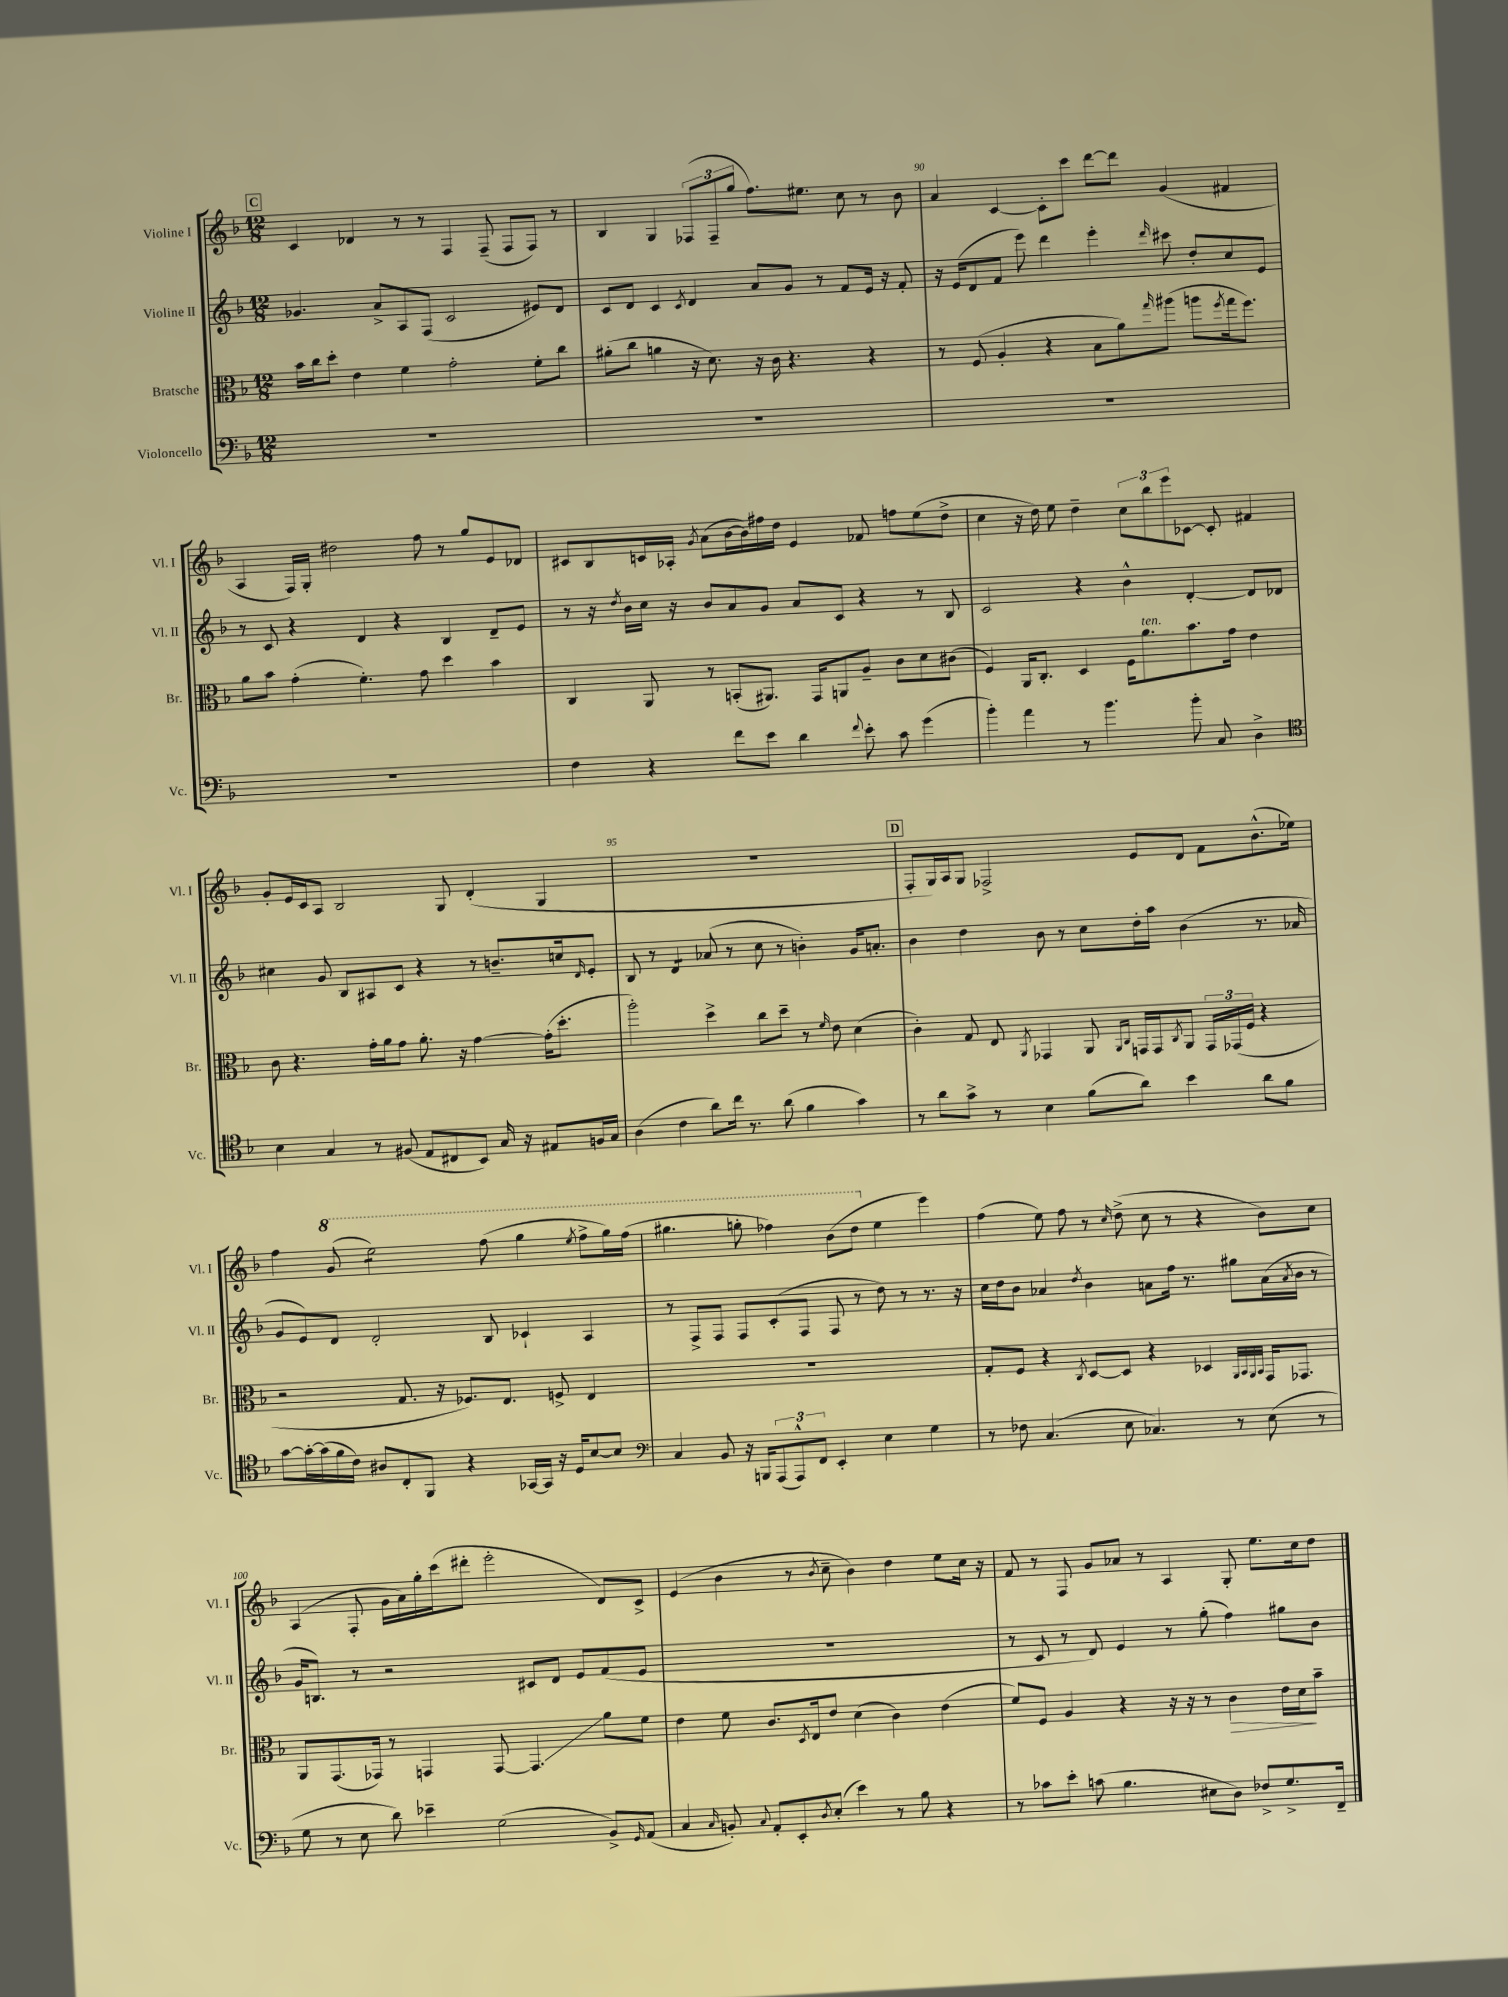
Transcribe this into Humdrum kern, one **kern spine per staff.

**kern	**kern	**kern	**kern
*staff4	*staff3	*staff2	*staff1
*clefF4	*clefC3	*clefG2	*clefG2
*k[b-]	*k[b-]	*k[b-]	*k[b-]
*M12/8	*M12/8	*M12/8	*M12/8
1.r	16b-	4.g-	4c
.	16cc	.	.
.	8dd'	.	.
.	4e	.	4d-
.	.	8a^	.
.	4f	8A	8r
.	.	(8F	8r
.	2g'	2c	4F
.	.	.	(8F~
.	.	.	8F
.	8f'	8e#)	8F)
.	8cc	8d	8r
=	=	=	=
1.r	(8a#'	8c	4B-
.	8cc	8d	.
.	4a	4c	4G
.	.	8qc	.
.	16r	4d	(12F-
.	8.d)	.	.
.	.	.	12F-~
.	.	.	12gg
.	16r	8a	8.ff)
.	16c	.	.
.	4.r	8g	.
.	.	.	8.ee#
.	.	8r	.
.	.	8f	8cc
.	4r	16e	8r
.	.	16r	.
.	.	8f'	8b-
=	=	=	=
1.r	8r	16r	4a
.	.	(16e	.
.	(8F	8d	.
.	4A'	8f	[4c
.	.	8eee)	.
.	4r	4ddd	8c']
.	.	.	8ccc
.	8B-	4eee'	[8ddd
.	8a)	.	8ddd]
.	16qqgg	16qqddd	.
.	(8aa#	8ccc#	(4g
.	8aa	8dd'	.
.	8qff	.	.
.	16gg	8cc	4f#
.	8.ff)	.	.
.	.	8e	.
=	=	=	=
1.r	8a	8r	4A
.	8b-	8c	.
.	(4g'	4r	16F)
.	.	.	16G'
.	.	.	2dd#
.	4.f')	4d	.
.	.	4r	.
.	8g	.	8ff
.	4dd	4B-	8r
.	.	.	8gg
.	4b-	8d~	8e
.	.	8e	8d-
=	=	=	=
4F	4C	8r	8c#
.	.	16r	8B-
.	.	8qdd	.
.	.	16b-	.
4r	8AA	16cc	16c
.	.	16r	16A-'
.	.	.	8qg
.	8r	8b-	(8a
8f	(8BB'	8a	[16b-
.	.	.	16b-])
8e	8.AA#)	8g	16ff#
.	.	.	16dd
4d	.	8a	4e
.	16GG	.	.
.	8AA	8c	.
8qqf	.	.	.
8e'	8A~	4r	8f-
8c	8c	.	8ff
(4g	8d	8r	(8ee
.	(8c#	8B-	8dd^
=	=	=	=
4b-')	4F)	2c	4cc
4a	16AA	.	16r
.	8.C'	.	16dd)
.	.	.	8ee
8r	4D	4r	4dd~
4.b-	.	.	.
.	16F	4b-^^	12cc
.	8.a	.	.
.	.	.	12bb-
.	.	.	12eee
8b-'	8.b-	[4d'	[8c-
8C	.	.	8c-']
.	16g	.	.
4D^	4e	8d]	4f#
.	.	8d-	.
=	=	=	=
*clefC4	*	*	*
4B-	8c	4cc#	8g'
.	4.r	.	16e
.	.	.	16c
4G	.	8g	8A
.	.	8B-	2B-
8r	16g'	8A#	.
.	16a	.	.
(8F#	8g	8c	.
8E	8.a'	4r	.
8C#	.	.	8G
.	16r	.	.
8BB-)	[4g	8r	(4d'
16G	.	8.b~	.
16r	.	.	.
8E#	(16g']	.	4G
.	8.dd'	16cc	.
.	.	16qqd	.
16F	.	8e'	.
16G	.	.	.
=	=	=	=
(4A	2aa')	8B-	1.r
.	.	8r	.
4c	.	4d	.
8a)	4dd^	(8a-	.
16cc	.	8r	.
8.r	.	.	.
.	8cc	8cc	.
(8a	8dd~	8r	.
4f	8r	4b')	.
.	16qqf	.	.
.	8e	.	.
4g)	(4d	16g	.
.	.	8.a'	.
=	=	=	=
8r	4c')	4b-	8F'
8a	.	.	16G)
.	.	.	16A
8g^	8G	4dd	8G
8r	8E	.	2F-^
.	8qAA	.	.
4B-	4GG-	8b-	.
.	.	8r	.
(8f	8AA	8cc	.
.	16qqAA	.	.
.	16qqC	.	.
8a)	16GG	16dd'	8e
.	16GG	16aa	.
.	8qC	.	.
4b-	8AA	(4b-	8d
.	24GG	.	8f
.	(24GG-	.	.
.	24F	.	.
8a	4r	8.r	(8.b-^^
8f	.	.	.
.	.	16a-	16ee-)
=	=	=	=
[8g	2r	8g	4ff
16g'_	.	8e)	.
(16g]	.	.	.
16f	.	8d	(8gg
16c)	.	.	.
8A#	.	2d'	2eee)
8C'	8.G	.	.
8FF	.	.	.
.	16r	.	.
4r	8.F-)	.	.
.	.	8B-	(8fff
.	8.E	.	.
[16GG-	.	4c-`	4ggg
16GG-]	.	.	.
16r	8F^	.	.
16D	.	.	.
.	.	.	8qeee
[8B-	4E	4A	8fff^
8B-]	.	.	16ggg)
.	.	.	(16fff
=	=	=	=
*clefF4	*	*	*
4C	1.r	8r	4.ggg#
.	.	8F^	.
8BB-	.	8F	.
16r	.	8F	8ggg'
16BBB	.	.	.
(12AAA	.	(8c'	4fff-)
12AAA^^)	.	.	.
.	.	8F	.
12FF	.	.	.
4EE'	.	8F	(8bb-
.	.	8r	8ddd
4E	.	8dd)	4ee
.	.	8r	.
4G	.	8.r	4eee)
.	.	16r	.
=	=	=	=
8r	8G'	16cc	(4ff
.	.	16dd	.
8F-	8F	8b-	.
(4.C	4r	4a-	8ee)
.	.	.	8ff
.	8qC	8qdd	.
.	[8D	4b-	8r
.	.	.	16qqcc
8E	8D]	.	(8dd^
4.C-)	4r	8a	8cc
.	.	16ff	8r
.	.	8.r	.
.	4D-	.	4r
8r	.	8gg#	.
.	32qqAA	.	.
.	32qqBB-	.	.
.	32qqAA	.	.
.	32qqBB-	.	.
(8E	16GG	(16a	8b-)
.	.	8qa	.
.	8.GG-	16b-	.
8r	.	8r	8cc
=	=	=	=
8G	8AA	16g	(4A
.	.	8.B)	.
8r	(8.GG	.	.
8E	.	8r	8F'
.	16GG-)	.	.
8d)	8r	2r	16g
.	.	.	16a)
4e-~	4GG	.	16gg'
.	.	.	(16ccc
.	.	.	8ddd#'
(2G	[8GG	.	2eee'
.	4.GG]	8c#	.
.	.	8d	.
.	.	8e	.
8BB-^)	8a	(8f	8d)
16qqGG	.	.	.
(8AA	8f	8e	8c^
=	=	=	=
4C	4e	1.r	(4e
16qqC	.	.	.
8BB')	8f	.	4b-
8qqC	.	.	.
8AA'	8.c	.	.
8EE'	.	.	8r
.	8qD	.	.
.	16E	.	.
8qD	.	.	8qb-
(8E'	8e	.	8cc~
4e)	(4d	.	4b-)
8r	4c)	.	4dd
8B-	.	.	.
4r	(4e	.	8ee
.	.	.	16cc
.	.	.	16r
=	=	=	=
8r	8f)	8r	8f
8c-	8F	8c	8r
8e'	4A	8r	8F
(8c	.	8d)	8g
4.B-	4r	4e	8a-
.	.	.	8r
.	16r	8r	4A
.	16r	.	.
8E#	8r	(8gg'	.
8D)	4c	4ff)	8G'
8F-^	.	.	8.ee
8.G^	16e	8gg#	.
.	16d	.	16cc
.	8b-~	8b-	8dd
16FF~	.	.	.
==	==	==	==
*-	*-	*-	*-
